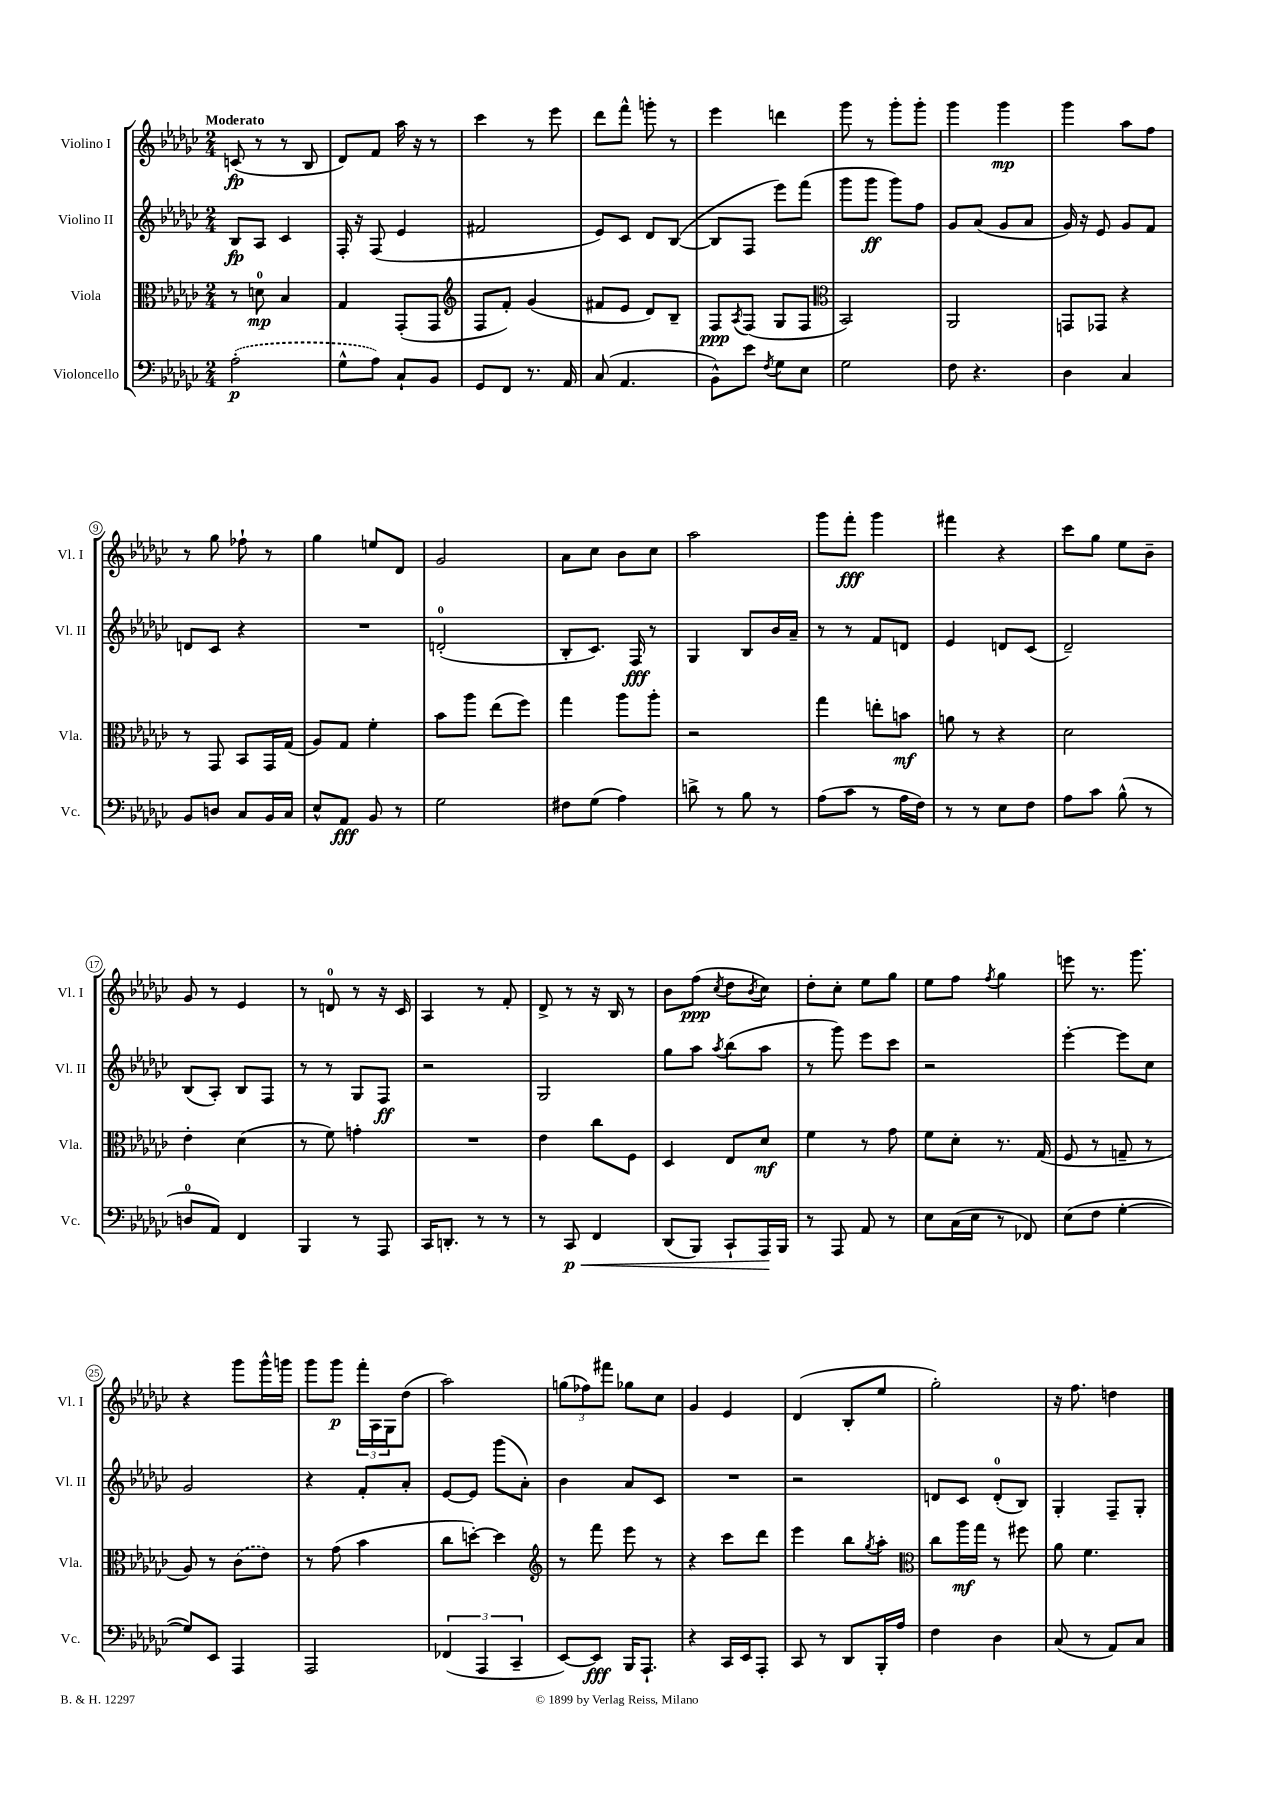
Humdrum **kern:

**kern	**dynam	**kern	**dynam	**kern	**dynam	**kern	**dynam
*part4	*part4	*part3	*part3	*part2	*part2	*part1	*part1
*staff4	*staff4	*staff3	*staff3	*staff2	*staff2	*staff1	*staff1
*I"Violoncello	*	*I"Viola	*	*I"Violino II	*	*I"Violino I	*
*I'Vc.	*	*I'Vla.	*	*I'Vl. II	*	*I'Vl. I	*
*clefF4	*	*clefC3	*	*clefG2	*	*clefG2	*
*k[b-e-a-d-g-c-]	*	*k[b-e-a-d-g-c-]	*	*k[b-e-a-d-g-c-]	*	*k[b-e-a-d-g-c-]	*
*M2/4	*	*M2/4	*	*M2/4	*	*M2/4	*
=1	=1	=1	=1	=1	=1	=1	=1
!	!	!	!	!	!	!LO:TX:a:B:t=Moderato	!
(2A-'\	p	8r	.	8B-/L	fp	(8cn/	fp
.	.	8dn\	mp	8A-/J	.	8r	.
.	.	4B-/	.	4c-/	.	8r	.
.	.	.	.	.	.	8B-/	.
=2	=2	=2	=2	=2	=2	=2	=2
8G-^^\L	.	4G-/	.	16F'/	.	8d-/L)	.
.	.	.	.	16r	.	.	.
8A-\J)	.	.	.	(8F/	.	8f/J	.
8C-`/L	.	(8GG-'/L	.	4e-/	.	16aa-\	.
.	.	.	.	.	.	16r	.
8BB-/J	.	8GG-/J	.	.	.	8r	.
=3	=3	=3	=3	=3	=3	=3	=3
*	*	*clefG2	*	*	*	*	*
8GG-/L	.	8F/L	.	2f#X/	.	4ccc-\	.
8FF/J	.	8f'/J)	.	.	.	.	.
8.r	.	(4g-/	.	.	.	8r	.
.	.	.	.	.	.	8eee-\	.
16AA-/	.	.	.	.	.	.	.
=4	=4	=4	=4	=4	=4	=4	=4
(8C-/	.	8f#X/L	.	8e-/L)	.	8ddd-\L	.
4.AA-/	.	8e-/J	.	8c-/J	.	8fff^^\J	.
.	.	8d-/L)	.	8d-/L	.	8gggn'\	.
.	.	8B-~/J	.	([8B-/J	.	8r	.
=5	=5	=5	=5	=5	=5	=5	=5
8BB-^^\L)	.	8F/L	ppp	8B-/L]	.	4eee-\	.
.	.	8qA-/	.	.	.	.	.
8e-\J	.	(8F/J	.	8F/J	.	.	.
8qF/	.	.	.	.	.	.	.
8G-\L	.	8G-/L	.	8eee-\L)	.	4dddn\	.
8E-\J	.	8F/J	.	(8fff\J	.	.	.
=6	=6	=6	=6	=6	=6	=6	=6
*	*	*clefC3	*	*	*	*	*
2G-\	.	2BB-/)	.	8ggg-\L	.	8ggg-\	.
.	.	.	.	8ggg-\J	ff	8r	.
.	.	.	.	8ggg-\L)	.	8ggg-'\L	.
.	.	.	.	8ff\J	.	8ggg-'\J	.
=7	=7	=7	=7	=7	=7	=7	=7
8F\	.	2AA-/	.	8g-/L	.	4ggg-\	.
4.r	.	.	.	(8a-/J	.	.	.
.	.	.	.	8g-/L	.	4ggg-\	mp
.	.	.	.	8a-/J	.	.	.
=8	=8	=8	=8	=8	=8	=8	=8
4D-\	.	8GGn/L	.	16g-/)	.	4ggg-\	.
.	.	.	.	16r	.	.	.
.	.	8GG-X/J	.	8e-/	.	.	.
4C-/	.	4r	.	8g-/L	.	8aa-\L	.
.	.	.	.	8f/J	.	8ff\J	.
!!LO:LB:g=z
=9	=9	=9	=9	=9	=9	=9	=9
8BB-/L	.	8r	.	8dn/L	.	8r	.
8Dn/J	.	8GG-/	.	8c-/J	.	8gg-\	.
8C-/L	.	8BB-/L	.	4r	.	8ff-X`\	.
16BB-/L	.	16GG-/L	.	.	.	8r	.
16C-/JJ	.	(16G-/JJ	.	.	.	.	.
=10	=10	=10	=10	=10	=10	=10	=10
8E-^^/L	.	8A-/L)	.	2r	.	4gg-\	.
8AA-/J	fff	8G-/J	.	.	.	.	.
8BB-/	.	4f'\	.	.	.	8een/L	.
8r	.	.	.	.	.	8d-/J	.
=11	=11	=11	=11	=11	=11	=11	=11
2G-\	.	8b-\L	.	(2dn'/	.	2g-/	.
.	.	8aa-\J	.	.	.	.	.
.	.	(8ee-\L	.	.	.	.	.
.	.	8ff\J)	.	.	.	.	.
=12	=12	=12	=12	=12	=12	=12	=12
8F#X\L	.	4gg-\	.	8B-'/L	.	8a-\L	.
(8G-\J	.	.	.	8.c-/J)	.	8cc-\J	.
4A-\)	.	8aa-\L	.	.	.	8b-\L	.
.	.	.	.	16F/	fff	.	.
.	.	8aa-'\J	.	8r	.	8cc-\J	.
=13	=13	=13	=13	=13	=13	=13	=13
8dn^\	.	2r	.	4G-/	.	2aa-\	.
8r	.	.	.	.	.	.	.
8B-\	.	.	.	8B-/L	.	.	.
8r	.	.	.	16b-/L	.	.	.
.	.	.	.	16a-~/JJ	.	.	.
=14	=14	=14	=14	=14	=14	=14	=14
(8A-\L	.	4gg-\	.	8r	.	8ggg-\L	.
8c-\J	.	.	.	8r	.	8fff'\J	fff
8r	.	8een'\L	.	8f/L	.	4ggg-\	.
16A-\LL	.	8bn\J	mf	8dn/J	.	.	.
16F\JJ)	.	.	.	.	.	.	.
=15	=15	=15	=15	=15	=15	=15	=15
8r	.	8an\	.	4e-/	.	4fff#X\	.
8r	.	8r	.	.	.	.	.
8E-\L	.	4r	.	8dn/L	.	4r	.
8F\J	.	.	.	(8c-/J	.	.	.
=16	=16	=16	=16	=16	=16	=16	=16
8A-\L	.	2d-\	.	2d-~/)	.	8ccc-\L	.
8c-\J	.	.	.	.	.	8gg-\J	.
(8B-^^\	.	.	.	.	.	8ee-\L	.
8r	.	.	.	.	.	8b-~\J	.
!!LO:LB:g=z
=17	=17	=17	=17	=17	=17	=17	=17
8Dn/L	.	4e-'\	.	(8B-/L	.	8g-/	.
8AA-/J)	.	.	.	8A-'/J)	.	8r	.
4FF/	.	(4d-\	.	8B-/L	.	4e-/	.
.	.	.	.	8F/J	.	.	.
=18	=18	=18	=18	=18	=18	=18	=18
4BBB-/	.	8r	.	8r	.	8r	.
.	.	8f\)	.	8r	.	8dn/	.
8r	.	4gn'\	.	8G-/L	.	8r	.
8AAA-/	.	.	.	8F/J	ff	16r	.
.	.	.	.	.	.	16c-/	.
=19	=19	=19	=19	=19	=19	=19	=19
16CC-/KL	.	2r	.	2r	.	4A-/	.
8.DDn'/J	.	.	.	.	.	.	.
8r	.	.	.	.	.	8r	.
8r	.	.	.	.	.	8f'/	.
=20	=20	=20	=20	=20	=20	=20	=20
8r	.	4e-\	.	2G-/	.	8d-^/	.
!	!LO:HP:b	!	!	!	!	!	!
8CC-/	< p	.	.	.	.	8r	.
4FF/	.	8cc-\L	.	.	.	16r	.
.	.	.	.	.	.	16B-/	.
.	.	8F\J	.	.	.	8r	.
=21	=21	=21	=21	=21	=21	=21	=21
(8DD-/L	.	4D-/	.	8gg-\L	.	8b-\L	.
8BBB-/J)	.	.	.	8aa-\J	.	(8ff\J	ppp
.	.	.	.	8qaa-/	.	8qcc-/	.
8CC-`/L	.	8E-/L	.	(8bb-\L	.	8dd-\L	.
.	.	.	.	.	.	8qb-/	.
16AAA-/L	.	8d-/J	mf	8aa-\J	.	8cc-\J)	.
16BBB-/JJ	[	.	.	.	.	.	.
=22	=22	=22	=22	=22	=22	=22	=22
8r	.	4f\	.	8r	.	8dd-'\L	.
8AAA-/	.	.	.	8ggg-\)	.	8cc-'\J	.
8AA-/	.	8r	.	8eee-\L	.	8ee-\L	.
8r	.	8g-\	.	8ccc-\J	.	8gg-\J	.
=23	=23	=23	=23	=23	=23	=23	=23
8E-\L	.	8f\L	.	2r	.	8ee-\L	.
(16C-\L	.	8d-'\J	.	.	.	8ff\J	.
16E-\JJ	.	.	.	.	.	.	.
.	.	.	.	.	.	8qff/	.
8r	.	8.r	.	.	.	4gg-\	.
8FF-X/)	.	.	.	.	.	.	.
.	.	(16G-/	.	.	.	.	.
=24	=24	=24	=24	=24	=24	=24	=24
(8E-\L	.	8F/	.	[4eee-'\	.	8eeen\	.
8F\J	.	8r	.	.	.	8.r	.
[4G-'\	.	8Gn~/	.	8eee-\L]	.	.	.
.	.	.	.	.	.	8.ggg-\	.
.	.	8r	.	8cc-\J	.	.	.
!!LO:LB:g=z
=25	=25	=25	=25	=25	=25	=25	=25
8G-/L])	.	8A-/)	.	2g-/	.	4r	.
8EE-/J	.	8r	.	.	.	.	.
4AAA-/	.	(8c-\L	.	.	.	8ggg-\L	.
.	.	8e-\J)	.	.	.	16ggg-^^\L	.
.	.	.	.	.	.	16gggn\JJ	.
=26	=26	=26	=26	=26	=26	=26	=26
2AAA-/	.	8r	.	4r	.	8ggg-\L	.
.	.	(8g-\	.	.	.	8ggg-\J	p
.	.	4b-\	.	8f'/L	.	24fff'\LL	.
.	.	.	.	.	.	24A-\	.
.	.	.	.	.	.	24G-\J	.
.	.	.	.	8a-'/J	.	(8dd-\J	.
=27	=27	=27	=27	=27	=27	=27	=27
(6FF-X/	.	8cc-\L	.	[8e-/L	.	2aa-\)	.
.	.	[8ddn'\J)	.	8e-/J]	.	.	.
6AAA-/	.	.	.	.	.	.	.
.	.	4dd\]	.	(8ggg-\L	.	.	.
6CC-~/	.	.	.	.	.	.	.
.	.	.	.	8a-'\J)	.	.	.
=28	=28	=28	=28	=28	=28	=28	=28
*	*	*clefG2	*	*	*	*	*
[8EE-/L)	.	8r	.	4b-\	.	(12ggn\L	.
.	.	.	.	.	.	12ff-X\)	.
8EE-/J]	fff	8fff\	.	.	.	.	.
.	.	.	.	.	.	12fff#X\J	.
16BBB-/KL	.	8eee-\	.	8a-/L	.	8gg-X\L	.
8.AAA-`/J	.	.	.	.	.	.	.
.	.	8r	.	8c-/J	.	8cc-\J	.
=29	=29	=29	=29	=29	=29	=29	=29
4r	.	4r	.	2r	.	4g-/	.
16CC-/LL	.	8ccc-\L	.	.	.	4e-/	.
16EE-/J	.	.	.	.	.	.	.
8AAA-'/J	.	8ddd-\J	.	.	.	.	.
=30	=30	=30	=30	=30	=30	=30	=30
8CC-/	.	4eee-\	.	2r	.	(4d-/	.
8r	.	.	.	.	.	.	.
8DD-/L	.	8bb-\L	.	.	.	8B-'/L	.
.	.	8qgg-/	.	.	.	.	.
16BBB-'/L	.	8aa-'\J	.	.	.	8ee-/J	.
16A-/JJ	.	.	.	.	.	.	.
=31	=31	=31	=31	=31	=31	=31	=31
*	*	*clefC3	*	*	*	*	*
4F\	.	8cc-\L	.	8dn/L	.	2gg-'\)	.
.	.	16aa-\L	mf	8c-/J	.	.	.
.	.	16gg-\JJ	.	.	.	.	.
4D-\	.	8r	.	(8d'/L	.	.	.
.	.	8ff#X\	.	8B-/J)	.	.	.
=32	=32	=32	=32	=32	=32	=32	=32
(8C-/	.	8a-\	.	4G-'/	.	16r	.
.	.	.	.	.	.	8.ff\	.
8r	.	4.f\	.	.	.	.	.
8AA-/L)	.	.	.	8F~/L	.	4ddn\	.
8C-/J	.	.	.	8G-'/J	.	.	.
==	==	==	==	==	==	==	==
*-	*-	*-	*-	*-	*-	*-	*-
